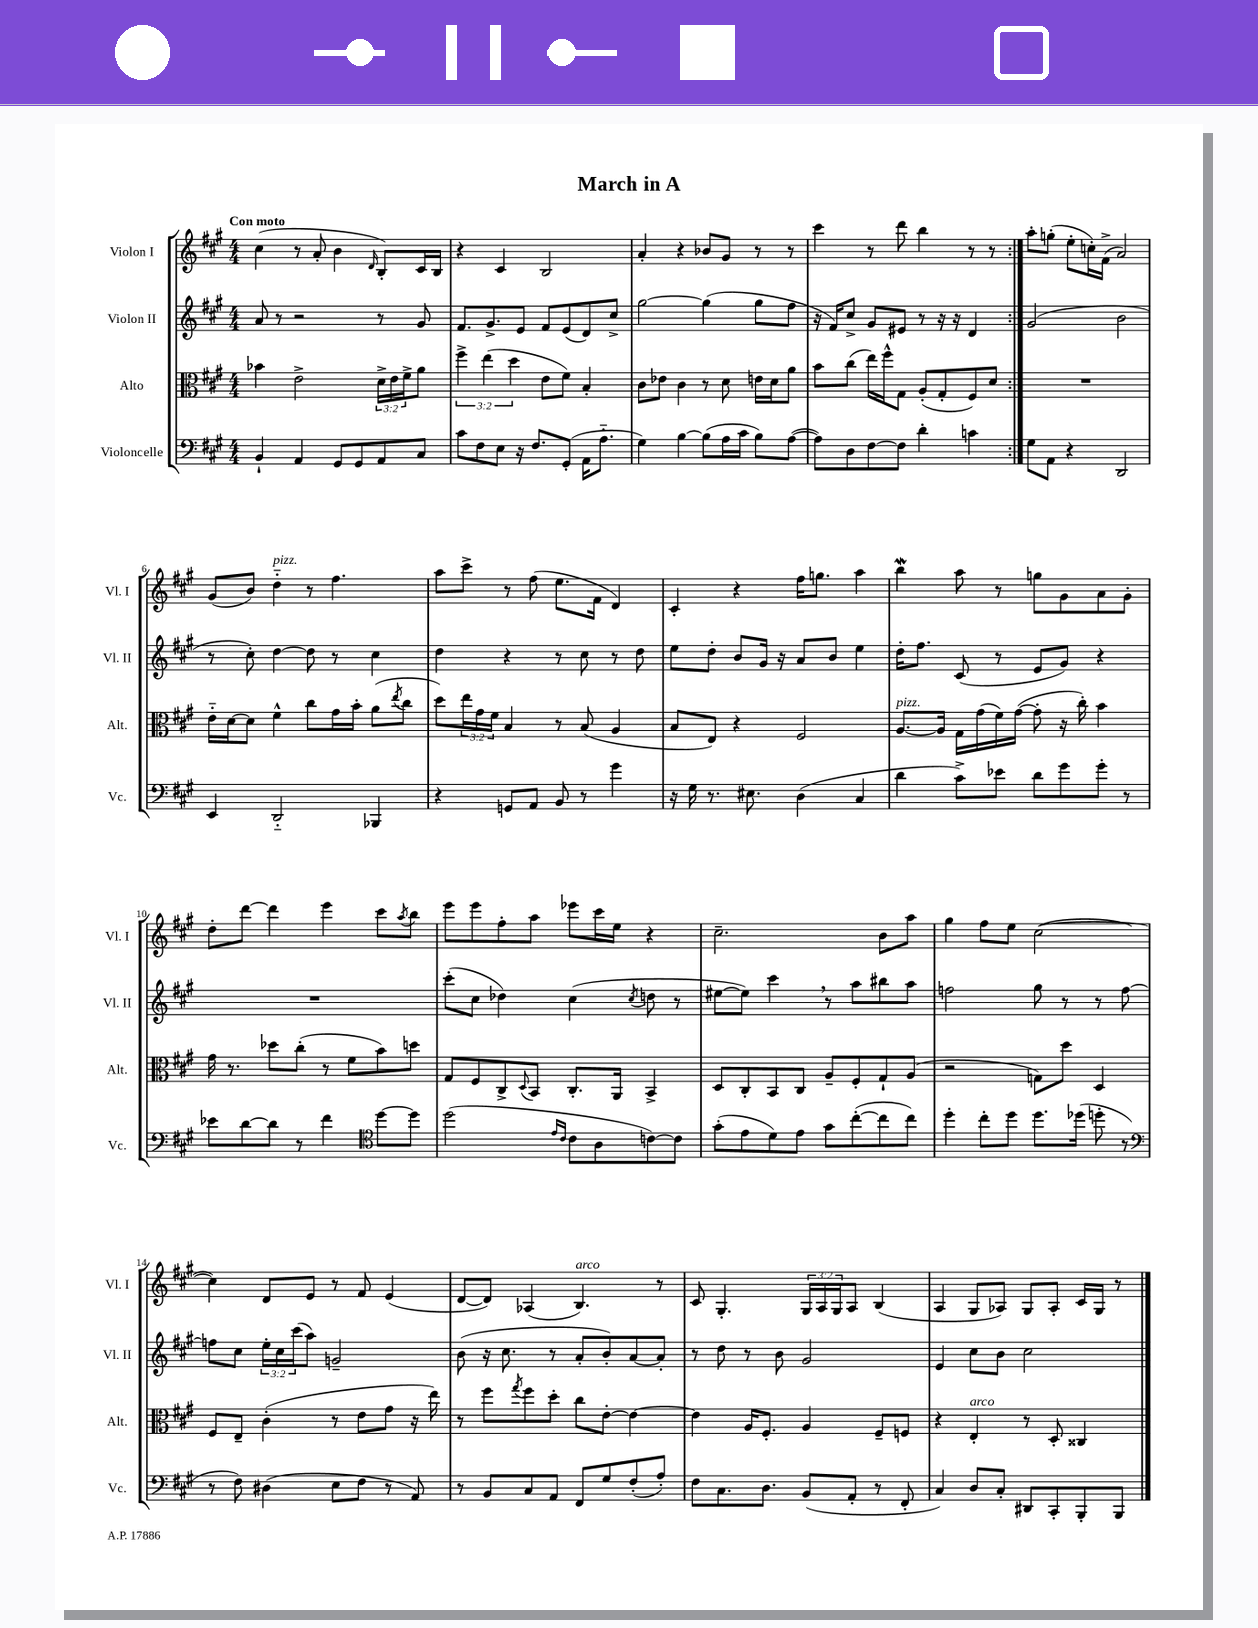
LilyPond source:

\header { title = "March in A" }
<<
\new StaffGroup <<
\new Staff = "s0" \with { instrumentName = "Violon I" shortInstrumentName = "Vl. I" } {
    \clef treble \key a \major \numericTimeSignature \time 4/4 \override Staff.TupletNumber.text = #tuplet-number::calc-fraction-text \tempo "Con moto"
    \repeat volta 2 { cis''4( r8 a'8-. b'4 \grace { d'16 } b8-.) cis'16 b16 |
    r4 cis'4 b2 |
    a'4-. r4 bes'8 gis'8 r8 r8 |
    cis'''4 r8 d'''8 b''4 r8 r8 | }
    a''8-. g''8-.( e''8-. c''16-.) fis'16->( a'2) |
    gis'8( b'8) d''4-_^\markup { \italic "pizz." } r8 fis''4. |
    a''8 cis'''8-> r8 fis''8( e''8. fis'16 d'4) |
    cis'4-. r4 fis''16 g''8. a''4 |
    b''4\mordent a''8 r8 g''8 gis'8 a'8 gis'8-. |
    d''8-. d'''8~ d'''4 e'''4 cis'''8 \acciaccatura { a''8 } b''8 |
    e'''8 e'''8 fis''8-. a''8 ees'''8 cis'''16 e''16 r4 |
    cis''2.-- b'8 a''8 |
    gis''4 fis''8 e''8 cis''2~( |
    cis''4) d'8 e'8 r8 fis'8 e'4( |
    d'8~ d'8) aes4( b4.^\markup { \italic "arco" }) r8 |
    cis'8 gis4.-. \tuplet 3/2 { gis16 a16 gis16 } a8 b4( |
    a4 gis8 aes8) gis8 aes8-. cis'16 gis16 r8 \bar "|." |
}
\new Staff = "s1" \with { instrumentName = "Violon II" shortInstrumentName = "Vl. II" } {
    \clef treble \key a \major \numericTimeSignature \time 4/4 \override Staff.TupletNumber.text = #tuplet-number::calc-fraction-text
    \repeat volta 2 { a'8 r8 r2 r8 gis'8 |
    fis'8. gis'8.-> e'8 fis'8 e'8( d'8) cis''8-> |
    gis''2~ gis''4( gis''8 fis''8 |
    r16 fis'16) cis''8-> gis'8 eis'8 r8 r16 r16 d'4 | }
    gis'2( b'2 |
    r8 cis''8-.) d''4~ d''8 r8 cis''4 |
    d''4 r4 r8 cis''8 r8 d''8 |
    e''8 d''8-. b'8 gis'16 r16 a'8 b'8 e''4 |
    d''16-. fis''8. cis'8( r8 e'8 gis'8) r4 |
    R1 |
    cis'''8-.( cis''8 des''4) cis''4( \acciaccatura { cis''8 } d''8 r8 |
    eis''8~ eis''8) cis'''4 \breathe r8 a''8 bis''8 a''8 |
    f''2 gis''8 r8 r8 f''8~ |
    f''8 cis''8 \tuplet 3/2 { e''16-. cis''16 cis'''16( } a''8) g'2-- |
    b'8( r16 cis''8. r8 a'8-. b'8-.) a'8~ a'8-. |
    r8 d''8 r8 b'8 gis'2 |
    e'4 cis''8 b'8 cis''2 \bar "|." |
}
\new Staff = "s2" \with { instrumentName = "Alto" shortInstrumentName = "Alt." } {
    \clef alto \key a \major \numericTimeSignature \time 4/4 \override Staff.TupletNumber.text = #tuplet-number::calc-fraction-text
    \repeat volta 2 { bes'4 e'2-> \tuplet 3/2 { d'16-> e'16 fis'16-> } a'8 |
    \tuplet 3/2 { fis''4-> e''4( d''4 } e'8 fis'8) b4-. |
    cis'8 ees'8 cis'4 r8 d'8 e'16 d'16 a'8 |
    b'8 cis''8( e''16) fis''16-^ gis8 a8-.( gis8-. fis8) d'8 | }
    R1 |
    e'16-_ d'16~ d'8 fis'4-^ cis''8 gis'16 b'16-. a'8( \acciaccatura { e''8 } cis''8 |
    d''8) \tuplet 3/2 { e''16 gis'16 fis'16 } b4 r8 b8( a4 |
    b8 e8) r4 fis2 |
    a8.~^\markup { \italic "pizz." } a16 gis16 gis'16( fis'16) gis'16~( gis'8-. r16 cis''16-.) b'4 |
    gis'16 r8. des''8 cis''8-.( r8 fis'8 b'8) d''8 |
    gis8 fis8 cis8-> \appoggiatura { d8 } b,8 cis8.-. a,16 b,4-> |
    d8 cis8-. b,8 cis8 a8-- fis8-. gis8-! a8( |
    r2 g8) d''8 d4 |
    fis8 e8-- cis'4-.( r8 e'8 gis'8 r16 e''16) |
    r8 fis''8 \acciaccatura { gis''8 } fis''8 d''8-. cis''8 e'8~-. e'4~ |
    e'4 a16 fis8.-. a4 fis8-- f8 |
    r4 e4-.^\markup { \italic "arco" } r8 d8-. cisis4 \bar "|." |
}
\new Staff = "s3" \with { instrumentName = "Violoncelle" shortInstrumentName = "Vc." } {
    \clef bass \key a \major \numericTimeSignature \time 4/4
    \repeat volta 2 { b,4-! a,4 gis,8 gis,8 a,8 cis8 |
    cis'8 fis8 e8 r16 fis8. gis,8-.( a,16 a8.-_ |
    gis4) b4~ b8( a16 cis'16 b8) a8~( |
    a8) d8 fis8~ fis8 d'4-. c'4 | }
    gis8 a,8 r4 d,2 |
    e,4 d,2-_ bes,,4 |
    r4 g,8 a,8 b,8 r8 gis'4 |
    r16 gis16 r8. eis8. d4( cis4 |
    d'4 cis'8->) ees'8 d'8 gis'8 gis'8-. r8 |
    ees'8 d'8~ d'8 r8 fis'4 \clef tenor d''8~ d''8 |
    d''2( \grace { e'16 cis'16 } cis'8 a8 c'8~) c'8 |
    gis'8-.( e'8 d'8) e'8 gis'8 cis''8~-.( cis''8 cis''8) |
    d''4-. cis''8-. d''8 d''8. des''16( d''8-. r8 |
    \clef bass r8 fis8) dis4( e8 fis8 r8 a,8) |
    r8 b,8 cis8 a,8 fis,8 gis8 fis8-.( a8-.) |
    fis8 cis8. d8. b,8( a,8-. r8 fis,8-. |
    cis4) d8 cis8-. dis,8 cis,8-. b,,8-. b,,8 \bar "|." |
}
>>
>>
